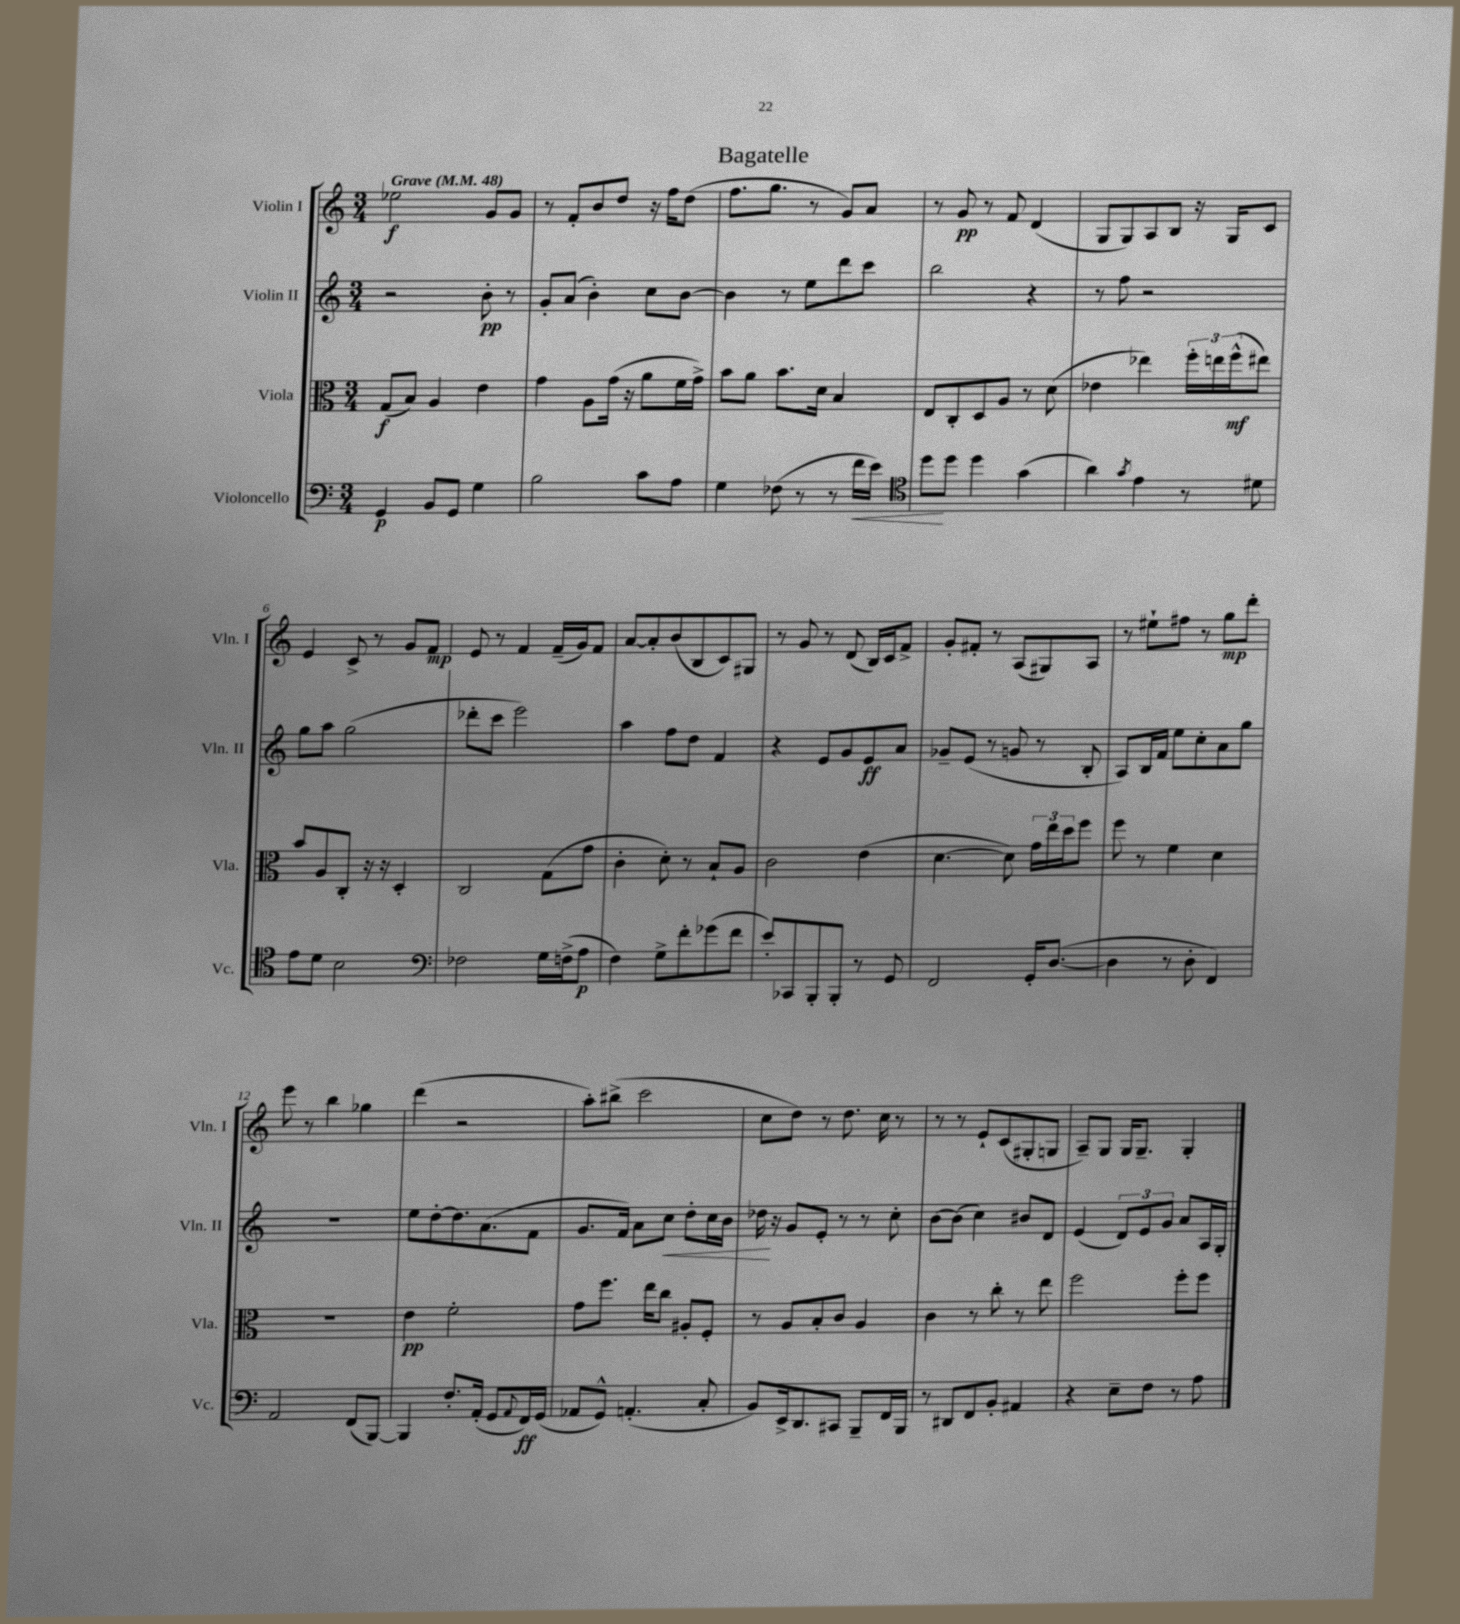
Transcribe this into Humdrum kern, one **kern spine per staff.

**kern	**kern	**kern	**kern
*staff4	*staff3	*staff2	*staff1
*clefF4	*clefC3	*clefG2	*clefG2
*k[]	*k[]	*k[]	*k[]
*M3/4	*M3/4	*M3/4	*M3/4
*MM48	*MM48	*MM48	*MM48
4GG	(8G	2r	2ee-
.	8B)	.	.
8BB	4A	.	.
8GG	.	.	.
4G	4e	8b'	8g
.	.	8r	8g
=	=	=	=
2B	4g	8g'	8r
.	.	(8a	8f'
.	8A	4b')	8b
.	(16g	.	8dd
.	16r	.	.
8c	8a	8cc	16r
.	.	.	16ff
8A	16f	[8b	(8dd
.	16g^)	.	.
=	=	=	=
4G	8b	4b]	8.ff
.	8a	.	.
.	.	.	8.gg
(8F-	8.b	8r	.
8r	.	8ee	8r
.	16d	.	.
8r	4B	8ddd	8g)
16f	.	8ccc	8a
16e)	.	.	.
=	=	=	=
*clefC4	*	*	*
8dd	8E	2bb	8r
8dd	8C'	.	8g
4dd	8D	.	8r
.	8A	.	8f
(4g	8r	4r	(4d
.	(8d	.	.
=	=	=	=
4a)	4e-	8r	8G
.	.	8ff	8G)
8qg	.	.	.
4e	4ee-)	2r	8A
.	.	.	8B
8r	24ff'	.	16r
.	24ee	.	.
.	.	.	16G
.	(24ff^^	.	.
8d#	8ee#)	.	8c
=	=	=	=
8e	8b	8gg	4e
8d	8A	8aa	.
2B	8C'	(2gg	8c^
.	16r	.	8r
.	16r	.	.
.	4D'	.	8g
.	.	.	8f
=	=	=	=
*clefF4	*	*	*
2F-	2C	8ddd-'	8e
.	.	8ccc	8r
.	.	2eee)	4f
16G	(8G	.	(16f~
(16F^	.	.	16g)
8A	8g	.	8f
=	=	=	=
4F)	4c'	4aa	[8a
.	.	.	8a']
8G^	8d')	8ff	(8b
8f'	8r	8dd	8B
(8g-	8B`	4f	8c)
8f	8A	.	8G#
=	=	=	=
8e')	2c	4r	8r
8CC-	.	.	8g
8BBB'	.	8e	8r
8BBB'	.	8g	(8d
8r	(4e	8e	16B)
.	.	.	16c
8GG	.	8a	8f^
=	=	=	=
2FF	[4.d	8g-~	8g'
.	.	(8e	8f#'
.	.	8r	8r
.	8d])	8g	(8A
16GG'	24g	8r	8G#)
.	24ee	.	.
([8.D	.	.	.
.	24dd	.	.
.	8ff	8B'	8A
=	=	=	=
4D]	8ff	8A)	8r
.	8r	16B	8ee#`
.	.	16f	.
8r	4f	8ee	8ff#
8D'	.	8cc'	8r
4FF)	4d	8a	8gg
.	.	8gg	8ddd'
=	=	=	=
2AA	2.r	2.r	8eee
.	.	.	8r
.	.	.	4bb
(8FF	.	.	4gg-
[8BBB)	.	.	.
=	=	=	=
4BBB]	4e	8ee	(4ddd
.	.	[8dd'	.
8.F'	2f'	8.dd]	2r
(16AA'	.	(8.a	.
8GG	.	.	.
8qqAA	.	.	.
16FF)	.	8f	.
(16GG	.	.	.
=	=	=	=
8AA-	8g	8.g	8aa')
8GG^^)	8.ff	.	(8bb#^
.	.	16f)	.
(4.AA'	.	8a	2ccc
.	16ee	.	.
.	8cc	8cc	.
.	8A#'	8dd'	.
8C'	8F'	16cc	.
.	.	16b	.
=	=	=	=
8BB)	8r	16dd-	8cc
.	.	16r	.
16EE^	8A	8g	8dd)
8.DD	.	.	.
.	8B'	8e'	8r
8CC#	8c	8r	8.dd
8BBB~	4A	8r	.
.	.	.	16cc
16FF	.	8cc'	8r
16BBB	.	.	.
=	=	=	=
8r	4c	[8b	8r
8DD#	.	(8b]	8r
8FF	8r	4cc)	8e`
8BB'	8cc'	.	(8c
4AA#	8r	8b#	8G#'
.	8ee	8d	8G
=	=	=	=
4r	2ff	(4e	8A~)
.	.	.	8G
8E~	.	12d)	16G
.	.	.	8.G~
.	.	12e	.
8F	.	.	.
.	.	12g	.
8r	8ff'	8a	4G'
8A	8ff	16A	.
.	.	16G'	.
==	==	==	==
*-	*-	*-	*-
